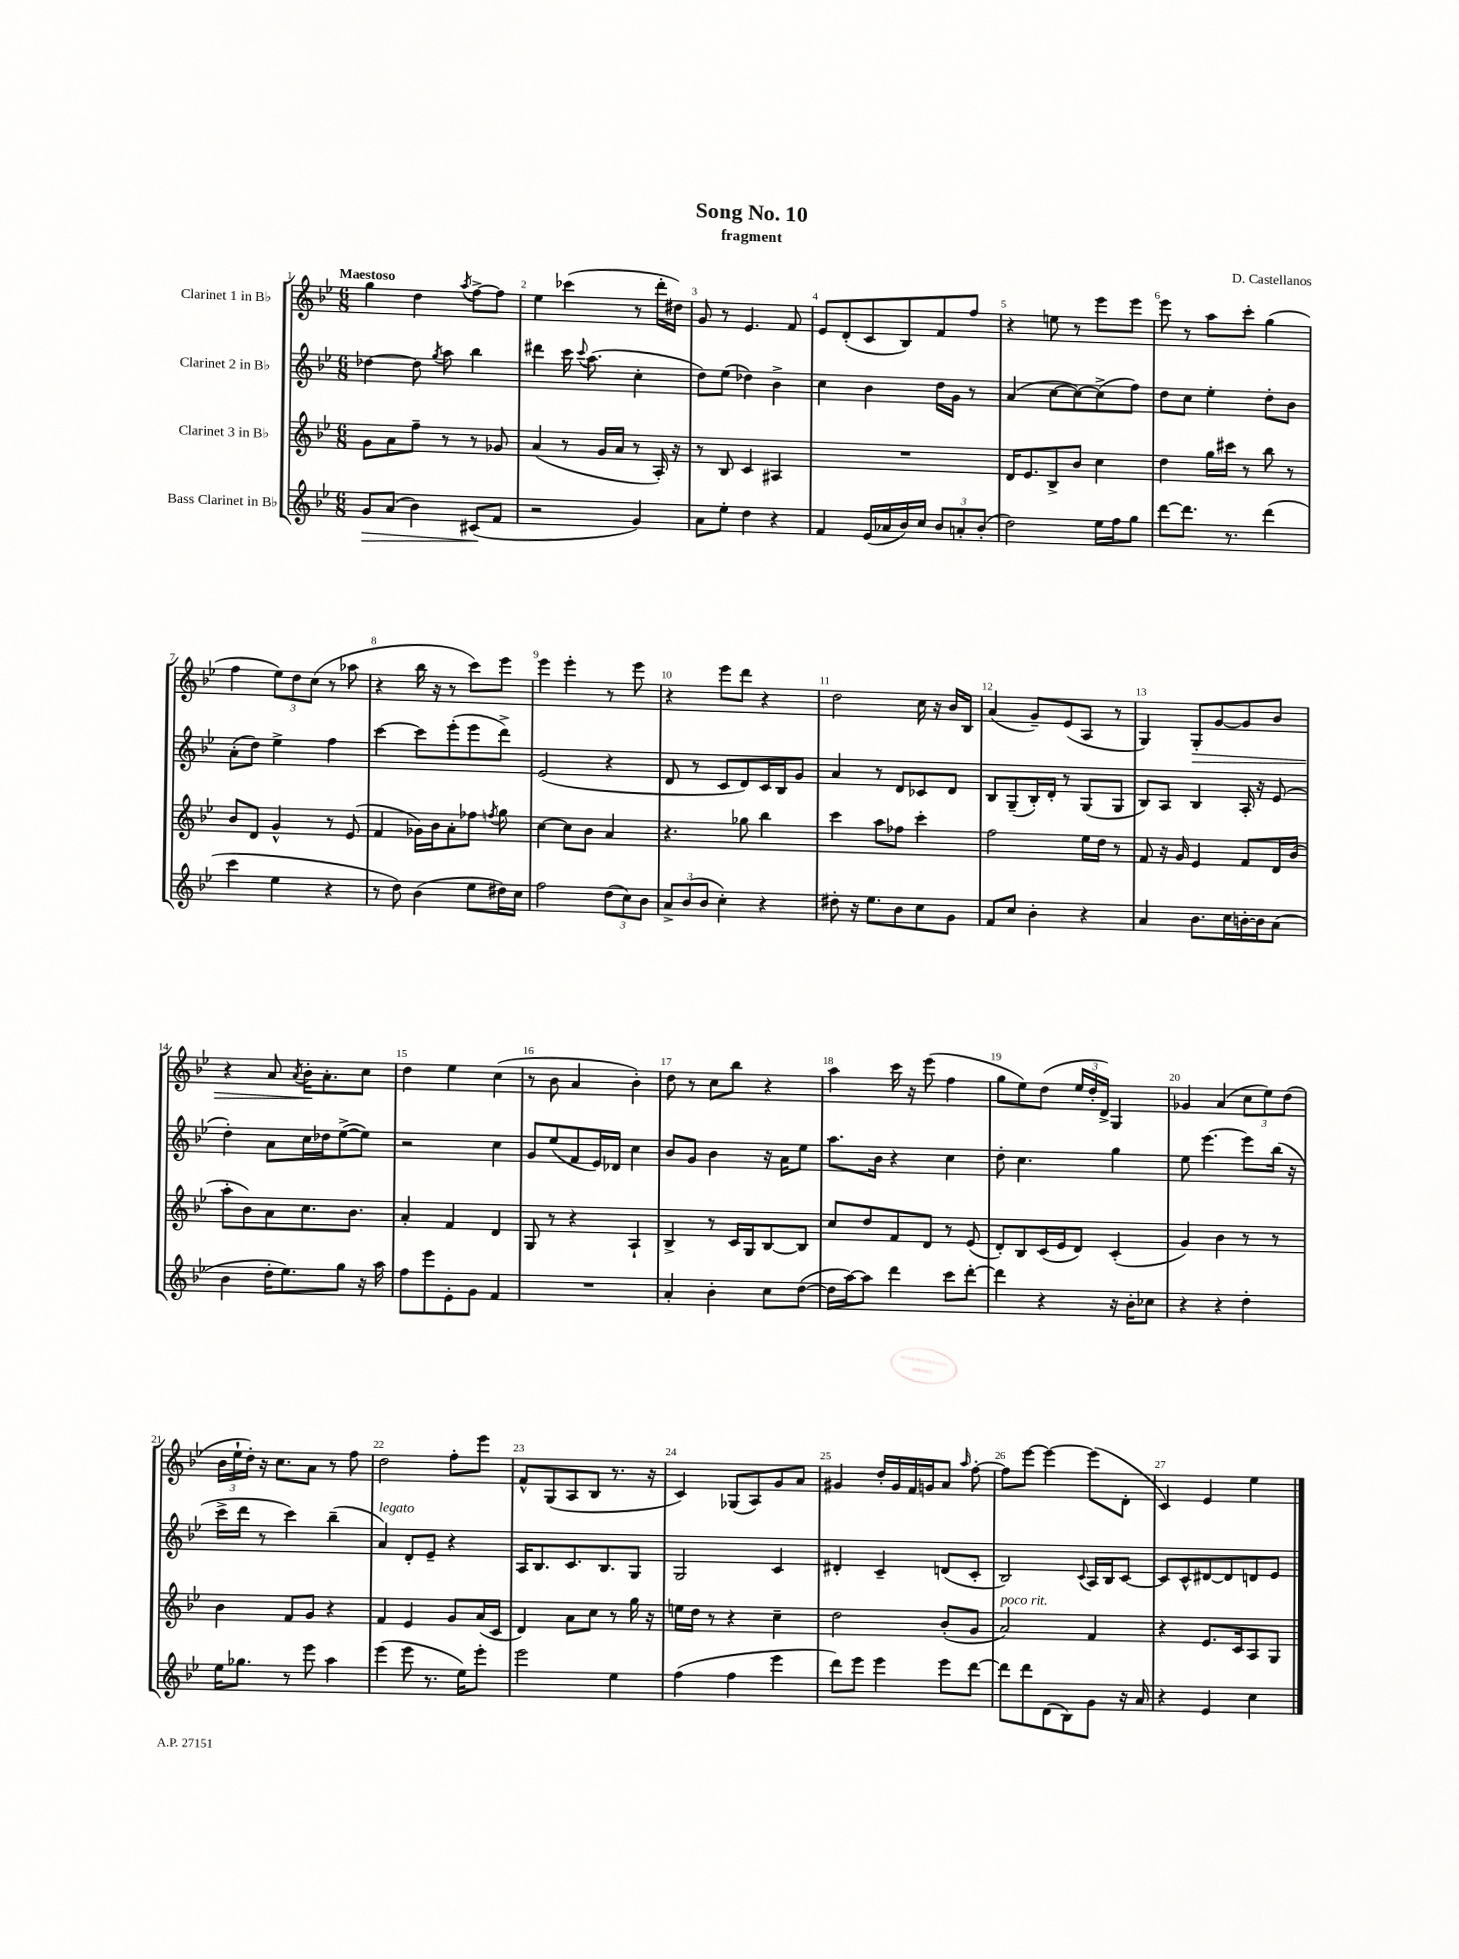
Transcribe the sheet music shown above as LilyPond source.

\header { title = "Song No. 10" composer = "D. Castellanos" subtitle = "fragment" }
<<
\new StaffGroup <<
\new Staff = "s0" \with { instrumentName = "Clarinet 1 in Bb" } {
    \clef treble \key bes \major \numericTimeSignature \time 6/8 \tempo "Maestoso"
    \autoBeamOff g''4 d''4 \acciaccatura { a''8 } f''8[~-> f''8] |
    ees''4 ces'''4( r8 d'''16[-. dis''16]) |
    g'8 r8 ees'4. f'8 |
    ees'8[ d'8-.( c'8 bes8) f'8 f''8] |
    r4 e''8 r8 ees'''8[ ees'''8] |
    ees'''8 r8 a''8[ c'''8]-. g''4( |
    f''4 \tuplet 3/2 { ees''8[) d''8 c''8]( } r8 aes''8 |
    r4 bes''16 r16 r8 c'''8[) ees'''8] |
    ees'''4 ees'''4-. r8 ees'''8 |
    r4 ees'''8[ d'''8] r4 |
    d''2 c''16 r16 bes'16[ bes16] |
    a'4( g'8[--) ees'8( a8] r8 |
    g4) g8[-.\> g'8~ g'8 bes'8] |
    r4 a'8 \acciaccatura { a'8 } bes'16[-.\! a'8.-. c''8] |
    d''4 ees''4 c''4( |
    r8 bes'8 a'4 bes'4-.) |
    d''8 r8 c''8[ bes''8] r4 |
    a''4 c'''16 r16 ees'''8( f''4 |
    g''8[ ees''8) d''8]( \tuplet 3/2 { ees''16[ d''16-. d'16]->) } g4 |
    ges'4 a'4( \tuplet 3/2 { c''8[ ees''8) d''8]( } |
    \tuplet 3/2 { bes'16[ ees''16-! d''16]-.) } r16 c''8.[ a'8] r8 f''8 |
    d''2 f''8[-. ees'''8] |
    f'8[-^ g8( a8 bes8] r8. r16 |
    c'4) ges8[( a8) g'8 a'8] |
    gis'4 d''16[-. gis'16 f'16 g'16 a'8] \grace { a''16 } f''8~-. |
    f''8[ ees'''8]~ ees'''4~ ees'''8[( d'8]-. |
    c'4) ees'4 ees''4 \bar "|." |
}
\new Staff = "s1" \with { instrumentName = "Clarinet 2 in Bb" } {
    \clef treble \key bes \major \numericTimeSignature \time 6/8
    \autoBeamOff des''4~ des''8 \acciaccatura { g''8 } a''8 bes''4 |
    dis'''4 c'''16 \appoggiatura { c'''8 } a''8.( c''4-. |
    d''8[) ees''8]( des''4) bes'4-> |
    c''4 bes'4 d''16[ g'16] r8 |
    a'4( c''8[~ c''8~) c''8->( f''8]) |
    d''8[ c''8] ees''4-. d''8[-. bes'8] |
    a'8[-.( d''8]) ees''4-> f''4 |
    c'''4~ c'''8[ ees'''8-.( ees'''8 d'''8]->) |
    ees'2( r4 |
    d'8 r8 c'8[ d'8) c'16 bes16 g'8] |
    a'4 r8 d'8[ ces'8 d'8] |
    bes8[ g8--( bes16-.) d'16]-. r8 g8[( g8] |
    bes8[) a8] bes4 a16-. r16 ees'8( |
    d''4-.) a'8[ c''16 des''16 ees''8~->( ees''8]) |
    r2 c''4 |
    g'8[ ees''8( f'8 ees'16) des'16] c''4 |
    bes'8[ g'8] bes'4 r16 a'16[ ees''8] |
    a''8.[ bes'16] r4 c''4 |
    d''8-. c''4. g''4 |
    ees''8 ees'''4.~ ees'''8[ bes''16]( r16 |
    c'''16[-> d'''16] r8 c'''4) bes''4--( |
    a'4^\markup { \italic "legato" }) d'8[-. ees'8]-- r4 |
    a16[ bes8. c'8. bes8. g8] |
    g2 c'4 |
    dis'4-. c'4-- d'8[( c'8]-. |
    bes2) \appoggiatura { c'8 } a16[ bes16 c'8]~ |
    c'8[ c'8-^ dis'8~ dis'8 d'8 ees'8] \bar "|." |
}
\new Staff = "s2" \with { instrumentName = "Clarinet 3 in Bb" } {
    \clef treble \key bes \major \numericTimeSignature \time 6/8
    \autoBeamOff g'8[ a'8 f''8]-- r8 r8 ges'8 |
    a'4( r8 g'16[ a'16] r8 a16-.) r16 |
    r8 bes8 c'4 ais4 |
    R2. |
    d'16[ ees'8. bes8-> bes'8] c''4 |
    d''4 g''16[ cis'''16] r8 bes''8 r8 |
    bes'8[ d'8] g'4-^ r8 ees'8( |
    f'4 ges'16[) bes'16 a'8-. fes''8] \acciaccatura { f''8 } g''8 |
    c''4~ c''8[ bes'8] a'4 |
    r4. ges''8 bes''4 |
    c'''4 a''8[ fes''8] c'''4-. |
    f''2 ees''16[ d''16] r8 |
    f'8 r16 g'16 ees'4 f'8[ d'16 bes'16]( |
    a''8[-. bes'8) a'8 c''8. bes'8.] |
    a'4-. f'4 d'4 |
    g8 r8 r4 a4-! |
    bes4-> r8 c'16[ g16 bes8~ bes8] |
    c''8[ d''8 f'8 d'8] r8 ees'8( |
    d'8[-.) bes8 c'16( ees'16 d'8]) c'4-.( |
    g'4) bes'4 r8 r8 |
    bes'4 f'8[ g'8] r4 |
    f'4 ees'4 g'8[ a'16( c'16] |
    d'4) a'8[ c''8] r8 g''16 r16 |
    e''16[ d''16] r8 r4 c''4-- |
    d''2 bes'8[-.( g'8] |
    a'2^\markup { \italic "poco rit." }) f'4 |
    r4 ees'8.[ c'16 a8 g8] \bar "|." |
}
\new Staff = "s3" \with { instrumentName = "Bass Clarinet in Bb" } {
    \clef treble \key bes \major \numericTimeSignature \time 6/8
    \autoBeamOff g'8[\> a'8]( bes'4) cis'8[\!( f'8] |
    r2 g'4) |
    a'8[ ees''8]-. d''4 r4 |
    f'4 ees'16[( aes'16 bes'16) c''16] \tuplet 3/2 { bes'8[ a'8-. bes'8]-.( } |
    d''2) ees''16[ f''16 g''8] |
    d'''8[~ d'''8.] r8. d'''4( |
    c'''4 ees''4 r4 |
    r8 d''8) bes'4( ees''8[ dis''16) c''16] |
    f''2 \tuplet 3/2 { d''8[( c''8) bes'8] } |
    \tuplet 3/2 { a'8[-> bes'8( bes'8] } c''4-.) r4 |
    dis''8-. r16 ees''8.[ bes'8 c''8 g'8] |
    f'8[ c''8] bes'4-. r4 |
    a'4 bes'8.[ c''16 b'16~-. b'16 a'8]( |
    bes'4 d''16[-. ees''8.) g''8] r16 a''16 |
    f''8[ ees'''8 ees'8-. g'8] f'4 |
    R2. |
    a'4-. bes'4-. c''8[ d''8]~( |
    d''16[ a''16~) a''8] d'''4 c'''8[ d'''8]~-. |
    d'''4 r4 r16 bes'16[-. ces''8] |
    r4 r4 d''4-. |
    ees''16[ ges''8.] r8 ees'''8 a''4 |
    ees'''4( ees'''8 r8. ees''16[) ees'''8]-. |
    ees'''2 ees''4 |
    f''4( f''4 ees'''4 |
    d'''8[) ees'''8] ees'''4 ees'''8[ d'''8]~ |
    d'''8[ d'''8 d'8( bes8) g'8] r16 a'16 |
    r4 ees'4 c''4 \bar "|." |
}
>>
>>
\layout { \context { \Score \override BarNumber.break-visibility = ##(#f #t #t) barNumberVisibility = #all-bar-numbers-visible } }
